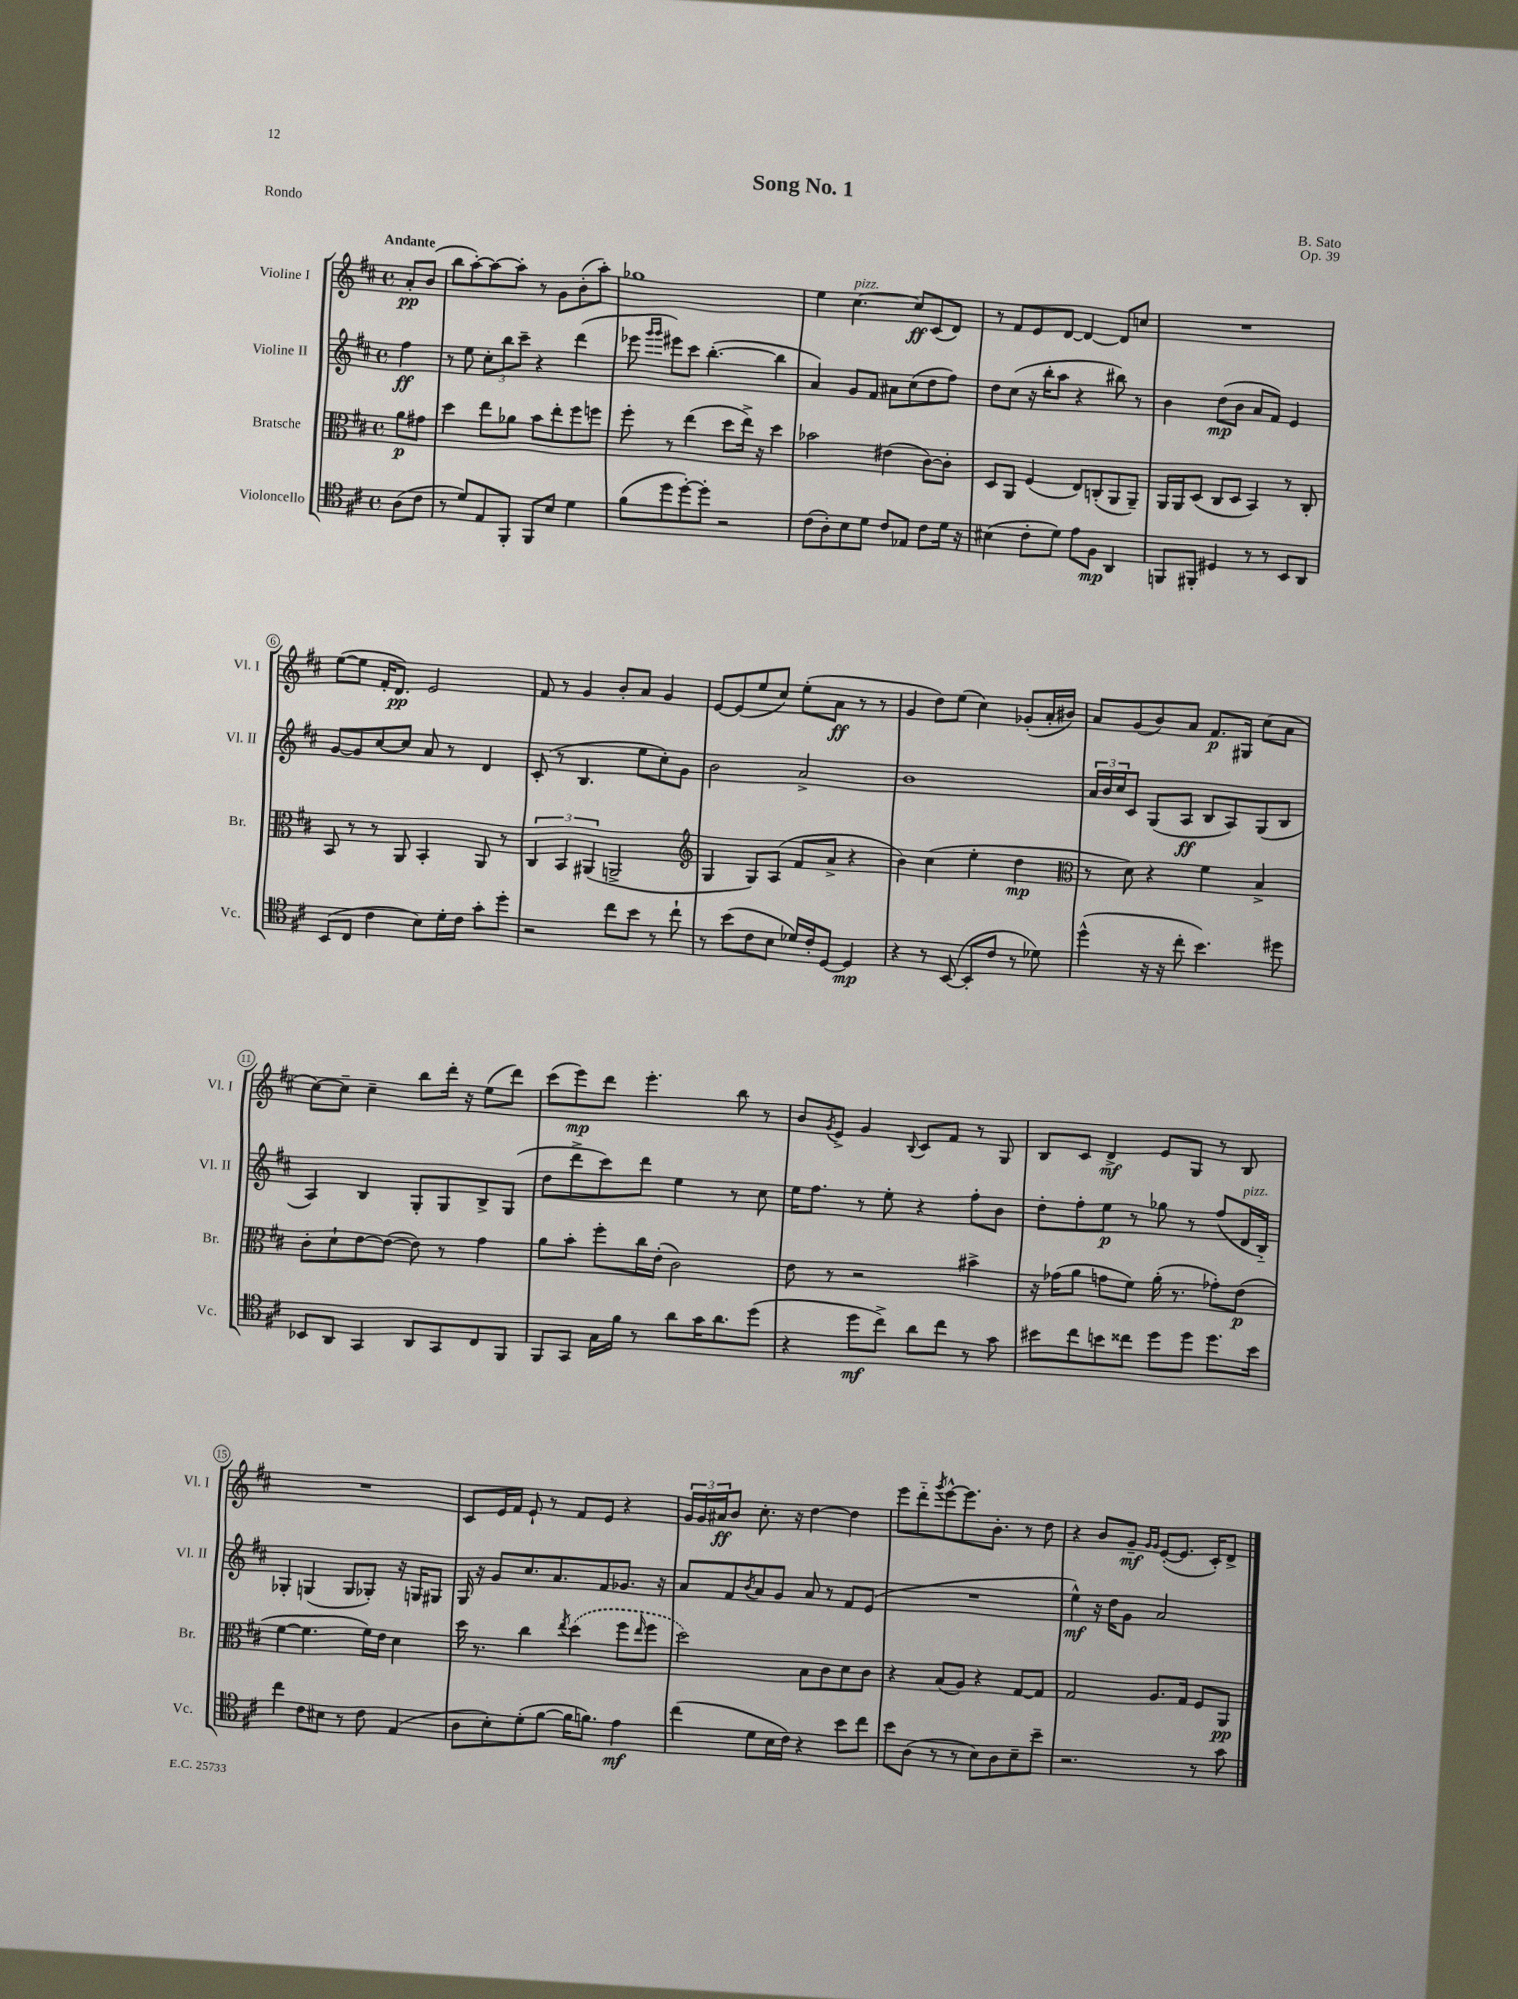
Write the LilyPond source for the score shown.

\header { title = "Song No. 1" composer = "B. Sato" opus = "Op. 39" piece = "Rondo" }
<<
\new StaffGroup <<
\new Staff = "s0" \with { instrumentName = "Violine I" shortInstrumentName = "Vl. I" } {
    \clef treble \key d \major \defaultTimeSignature \time 4/4 \partial 4 \tempo "Andante"
    a'8-.\pp b'8( |
    b''8 a''8~-.) a''8~ a''8-. r8 g'8 b'8-.( a''8-.) |
    ges''1 |
    e''4 cis''4.~^\markup { \italic "pizz." } cis''8\ff cis'8( d'8) |
    r8 fis'8 e'8 d'8~ d'4~ d'8 c''8 |
    R1 |
    e''8~( e''8 fis'16-. d'8.\pp) e'2 |
    fis'8 r8 g'4 b'8-. a'8 g'4 |
    e'8~ e'8( e''8 cis''8) e''8-.( a'8\ff r8 r8 |
    g'4 d''8) e''8( cis''4) ges'8-.( a'16-. bis'16) |
    a'8 g'8( b'8) a'8 fis'8.\p gis16 cis''8( a'8 |
    cis''8~) cis''8-- cis''4-- b''8 d'''16-. r16 e''8( d'''8) |
    cis'''8( e'''8\mp) d'''8 e'''4.-. b''8 r8 |
    b'8 \acciaccatura { g'8 } e'8-> g'4 \appoggiatura { b8 } cis'8 fis'8 r8 g8 |
    b8 cis'8 d'4->\mf e'8 g8 r8 b8 |
    R1 |
    cis'8 e'16 fis'16 e'8-! r8 fis'8 e'8 r4 |
    \tuplet 3/2 { g'16 g'16 ais'16\ff } b'8 cis''8.-. r16 d''4~ d''4 |
    e'''8 d'''8-_ \acciaccatura { g'''8 } e'''8~-^ e'''8. b'8.-. r8 d''8 |
    r4 b'8 g'8--\mf \grace { g'16 g'16 } e'8~-.( e'8. cis'16-.) d'8-> \bar "|." |
}
\new Staff = "s1" \with { instrumentName = "Violine II" shortInstrumentName = "Vl. II" } {
    \clef treble \key d \major \defaultTimeSignature \time 4/4 \partial 4
    fis''4\ff |
    r8 e''8 \tuplet 3/2 { cis''8-. b''8 cis'''8-- } r4 d'''4( |
    ees'''8 \grace { g'''16 g'''16 } eis'''8) cis'''8 b''4.~-.( b''4 |
    a'4) g'8 fis'8 ais'8 cis''8( d''8 fis''8) |
    d''8 cis''8( r16 b''16-. a''8 r4 bis''8) r8 |
    b'4 d''8\mp( b'8 a'8 fis'8) e'4 |
    g'8~ g'8 cis''8~ cis''8 a'8 r8 d'4 |
    cis'8-.( r8 b4. e''8 cis''8-.) g'8 |
    b'2 a'2-> |
    b'1 |
    \tuplet 3/2 { a'16 b'16 cis''16 } cis'8 g8( a8\ff b8 a8) g8( b8 |
    a4) b4 g8-. g8 b8-> g8( |
    d''8 d'''8-> cis'''8) d'''8 e''4 r8 cis''8 |
    e''16 fis''8. r8 e''8-. r4 fis''8-. b'8 |
    d''8-. fis''8-. e''8\p r8 ges''8 r8 fis''8( d'16^\markup { \italic "pizz." } b16-_) |
    ges4-. g4( g8 ges8-.) r16 g16 gis8 |
    g16 r16 g'8 cis''8. a'8. fis'8 ges'8. r16 |
    a'8 fis'8 \acciaccatura { b'8 } a'8 g'8 a'8 r8 fis'8 e'8( |
    R1 |
    e''4-^\mf) r16 d''16 g'8 a'2 \bar "|." |
}
\new Staff = "s2" \with { instrumentName = "Bratsche" shortInstrumentName = "Br." } {
    \clef alto \key d \major \defaultTimeSignature \time 4/4 \partial 4
    a'8\p gis'8 |
    d''4 e''8 aes'8 b'8 e''8-. fis''8 f''8 |
    fis''8-. r8 e''4( d''8 e''16->) r16 d''4 |
    bes'2 eis'4( cis'8~) cis'8-. |
    d8 a,8 fis4( e8) c8-.( a,8 a,8--) |
    a,16 a,16 d8( cis8 d8 b,4) r8 cis8-. |
    b,8 r8 r8 a,8 b,4-. a,8 r8 |
    \tuplet 3/2 { cis4 b,4 ais,4( } a,2-> |
    \clef treble g4 g8) a8( fis'8 a'8-> r4 |
    b'4) cis''4( e''4-. d''4\mp |
    \clef alto r8 d'8) r4 fis'4 b4-> |
    cis'8-. d'8-! e'8~ e'8~( e'8) r8 g'4 |
    a'8 b'8-. fis''8-. cis''16 e'16-.( cis'2) |
    e'8 r8 r2 bis'4-> |
    r16 ges'16( a'8 g'8 fis'8) a'16-.( r8. ges'8-.) e'8\p( |
    fis'4~ fis'4. fis'16) e'16 d'4 |
    d''16 r8. cis''4 \acciaccatura { e''8 } \once \slurDashed d''4( fis''8 \grace { e''16 } fis''8 |
    d''2) b8 cis'8 d'8 cis'8 |
    r4 b8( a8) r4 g8~ g8 |
    g2 a8. g16 fis8 a,8\pp \bar "|." |
}
\new Staff = "s3" \with { instrumentName = "Violoncello" shortInstrumentName = "Vc." } {
    \clef tenor \key d \major \defaultTimeSignature \time 4/4 \partial 4
    a8( cis'8 |
    r8 d'8) e8 fis,8-. fis,8 b8 d'4 |
    fis'8( d''8 d''8~-.) d''8-. r2 |
    cis'8( a8-.) b8 d'8 cis'8 ees8 cis'8 d'16 r16 |
    bis4( cis'8-. d'8) e'8 fis8\mp a,4 |
    f,8 fis,8-. dis4 r8 r8 b,8 a,8 |
    b,8( cis8 cis'4 b8) d'16-. cis'16 g'8-. d''8-. |
    r2 cis''8 b'8 r8 cis''8-! |
    r8 b'8( cis'8 b8 des'16) cis'16-. d8~ d4\mp |
    r4 r8 b,8~( b,8-. cis'8 r8 des'8) |
    d''4-^( r16 r16 cis''8-. b'4.) dis''8 |
    bes,8 a,8 g,4 a,8 g,8 cis8 fis,8 |
    fis,8 g,8 g16 fis'16 r8 a'8 g'16 a'8. d''8( |
    r4 d''8\mf cis''8->) a'8 cis''8 r8 g'8 |
    bis'8 cis''8 b'8 cisis''8 d''8 d''8 d''8. b'16 |
    cis''4 cis'8 bis8 r8 cis'8 e4( |
    a8 b8-.) d'8-.( fis'8~ fis'16 f'8.) e'4\mf |
    cis''4( d'8 b16 cis'16) r4 b'8 cis''8 |
    b'8 a8( r8 r8 b8) a8 b8-- b'8-- |
    r2. r8 g'8 \bar "|." |
}
>>
>>
\layout { \context { \Score \override BarNumber.stencil = #(make-stencil-circler 0.1 0.3 ly:text-interface::print) } }
